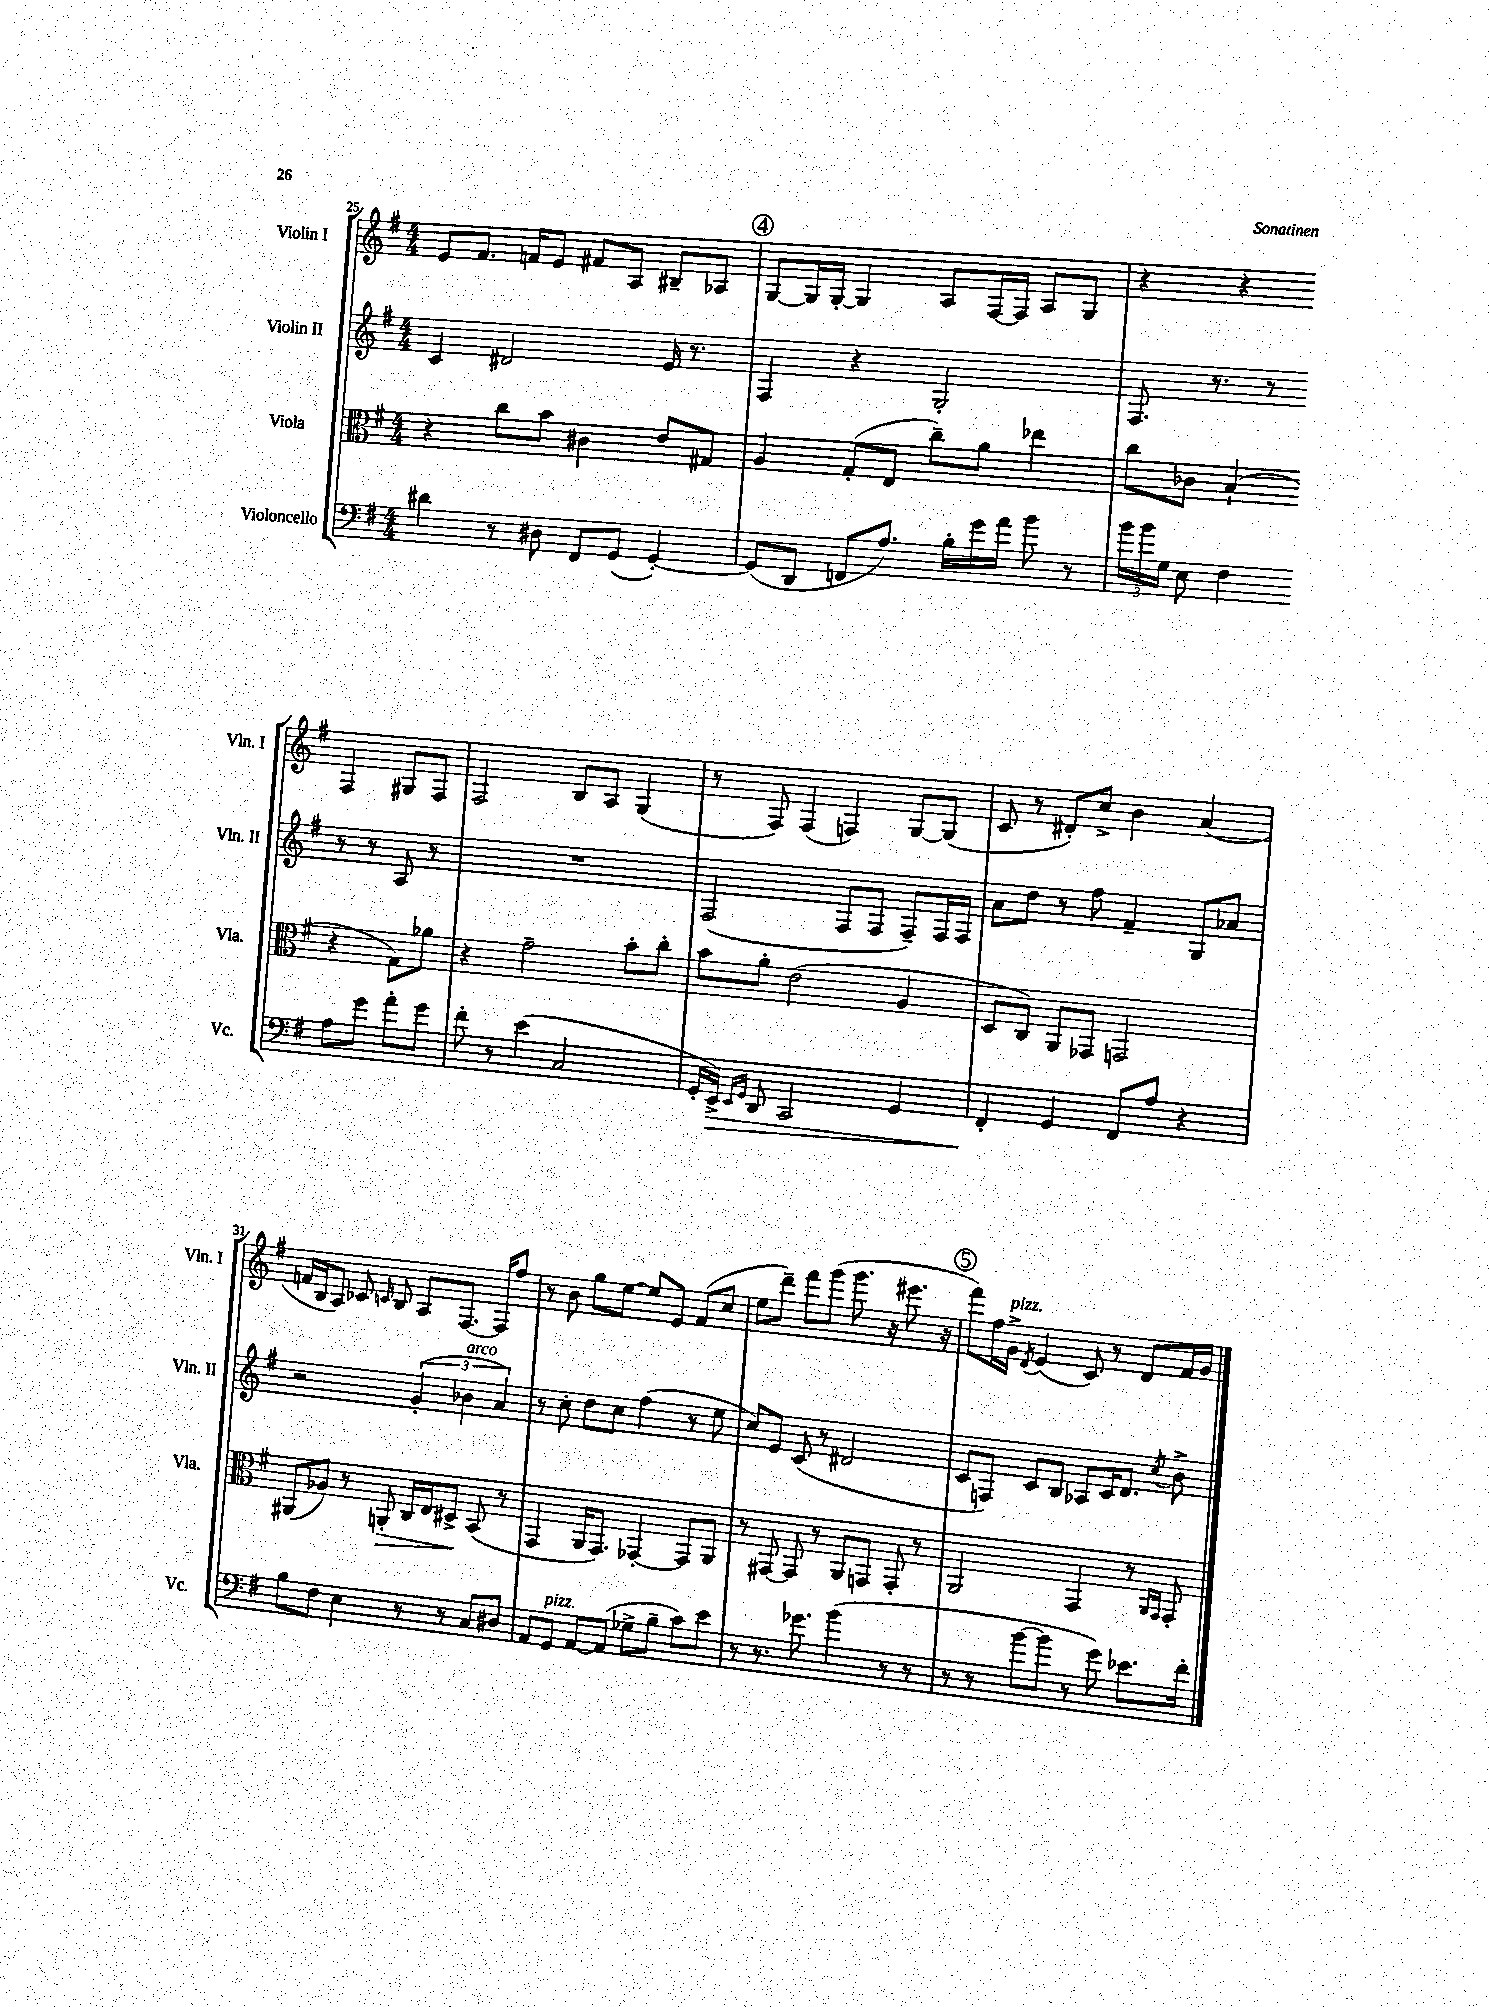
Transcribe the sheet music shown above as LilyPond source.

<<
\new StaffGroup <<
\new Staff = "s0" \with { instrumentName = "Violin I" shortInstrumentName = "Vln. I" } {
    \clef treble \key g \major \numericTimeSignature \time 4/4
    \autoBeamOff e'8[ fis'8.] f'16[ e'8] fis'8[ a8] bis8[-- aes8] |
    \mark \markup { \circle "4" } g8[~ g16 g16]~-. g4 a8[ fis16~ fis16] a8[ g8] |
    r4 r4 fis4 gis8[ fis8] |
    fis2 b8[ a8] g4( |
    r8 fis8) fis4( f4) g8[~ g8]( |
    c'8 r8 dis'8[-.) c''8]-> b'4 a'4( |
    f'16[ b16 a8]) ces'8 \grace { c'16 } b8 a8[ fis8.]~ fis16[ fis''8] |
    r8 b'8 g''8[ e''8]~ e''8[ e'8] fis'8[( c''8] |
    e''8[ d'''8]--) fis'''8[ g'''8]( g'''8. r16 eis'''8. r16 |
    \mark \markup { \circle "5" } fis'''8[) fis''16 g'16]->^\markup { \italic "pizz." } \acciaccatura { d'8 } e'4( c'8) r8 d'8[ fis'16 g'16] \bar "|." |
}
\new Staff = "s1" \with { instrumentName = "Violin II" shortInstrumentName = "Vln. II" } {
    \clef treble \key g \major \numericTimeSignature \time 4/4
    \autoBeamOff c'4 dis'2 e'16 r8. |
    \mark \markup { \circle "4" } fis4 r4 g2-. |
    fis8. r8. r8 r8 r8 a8 r8 |
    R1 |
    fis2( fis8[ fis8] fis8[--) fis16 fis16] |
    a'8[ d''8] r8 fis''8 fis'4-- g8[ aes'8] |
    r2 \tuplet 3/2 { g'4-.( bes'4^\markup { \italic "arco" } a'4) } |
    r8 c''8-. d''8[ c''8] fis''4( r8 e''8 |
    c''8[) e'8] c'8( r8 dis'2 |
    \mark \markup { \circle "5" } c'8[ f8]) c'8[ b8] aes8[ c'16 d'8.] \acciaccatura { c''8 } b'8-> \bar "|." |
}
\new Staff = "s2" \with { instrumentName = "Viola" shortInstrumentName = "Vla." } {
    \clef alto \key g \major \numericTimeSignature \time 4/4
    \autoBeamOff r4 c''8[ b'8] cis'4 e'8[ gis8] |
    \mark \markup { \circle "4" } a4 g8[-.( e8] c''8[--) a'8] ees''4 |
    c''8[ ces'8] b4-!( r4 g8[) aes'8] |
    r4 g'2-- b'8[-. c''8]-. |
    b'8[ a'8]-. e'2( a4 |
    d8[ c8]) a,8[ ges,8] g,2 |
    ais,8[( aes8]) r8 a,8-.\> c16[ e16 dis8]->\! b,8( r8 |
    g,4 a,16[ g,8.]) ges,4~-. ges,8[ a,8] |
    r8 gis,8~ gis,8 r8 a,8[ g,8] g,8-. r8 |
    \mark \markup { \circle "5" } a,2 g,4 r8 \grace { a,16[ g,16] } g,8-. \bar "|." |
}
\new Staff = "s3" \with { instrumentName = "Violoncello" shortInstrumentName = "Vc." } {
    \clef bass \key g \major \numericTimeSignature \time 4/4
    \autoBeamOff dis'4 r8 dis8 fis,8[ g,8]( g,4~-.) |
    \mark \markup { \circle "4" } g,8[( d,8] f,8[ a8.]) b16[-. g'16 a'16] b'8 r8 |
    \tuplet 3/2 { b'16[ b'16 g16] } e8 fis4 a8[ g'8] a'8[-. g'8] |
    fis'8-. r8 e'4( c2 |
    g,16[-. e,16]->\>) \grace { e,16[ g,16] } d,8 c,2 g,4 |
    fis,4-.\! g,4 fis,8[ a8] r4 |
    b8[ fis8] e4 r8 r8 c8[ dis8] |
    a,8[ g,8]^\markup { \italic "pizz." } a,8[~ a,8]( ges8[-> b8]-- c'8[) e'8] |
    r8 r8. ges'8. b'4( r8 r8 |
    \mark \markup { \circle "5" } r8 r8 b'8[~ b'8] r8 g'8) ees'8.[ fis'16]-. \bar "|." |
}
>>
>>
\layout { \context { \Score currentBarNumber = #25 } }
